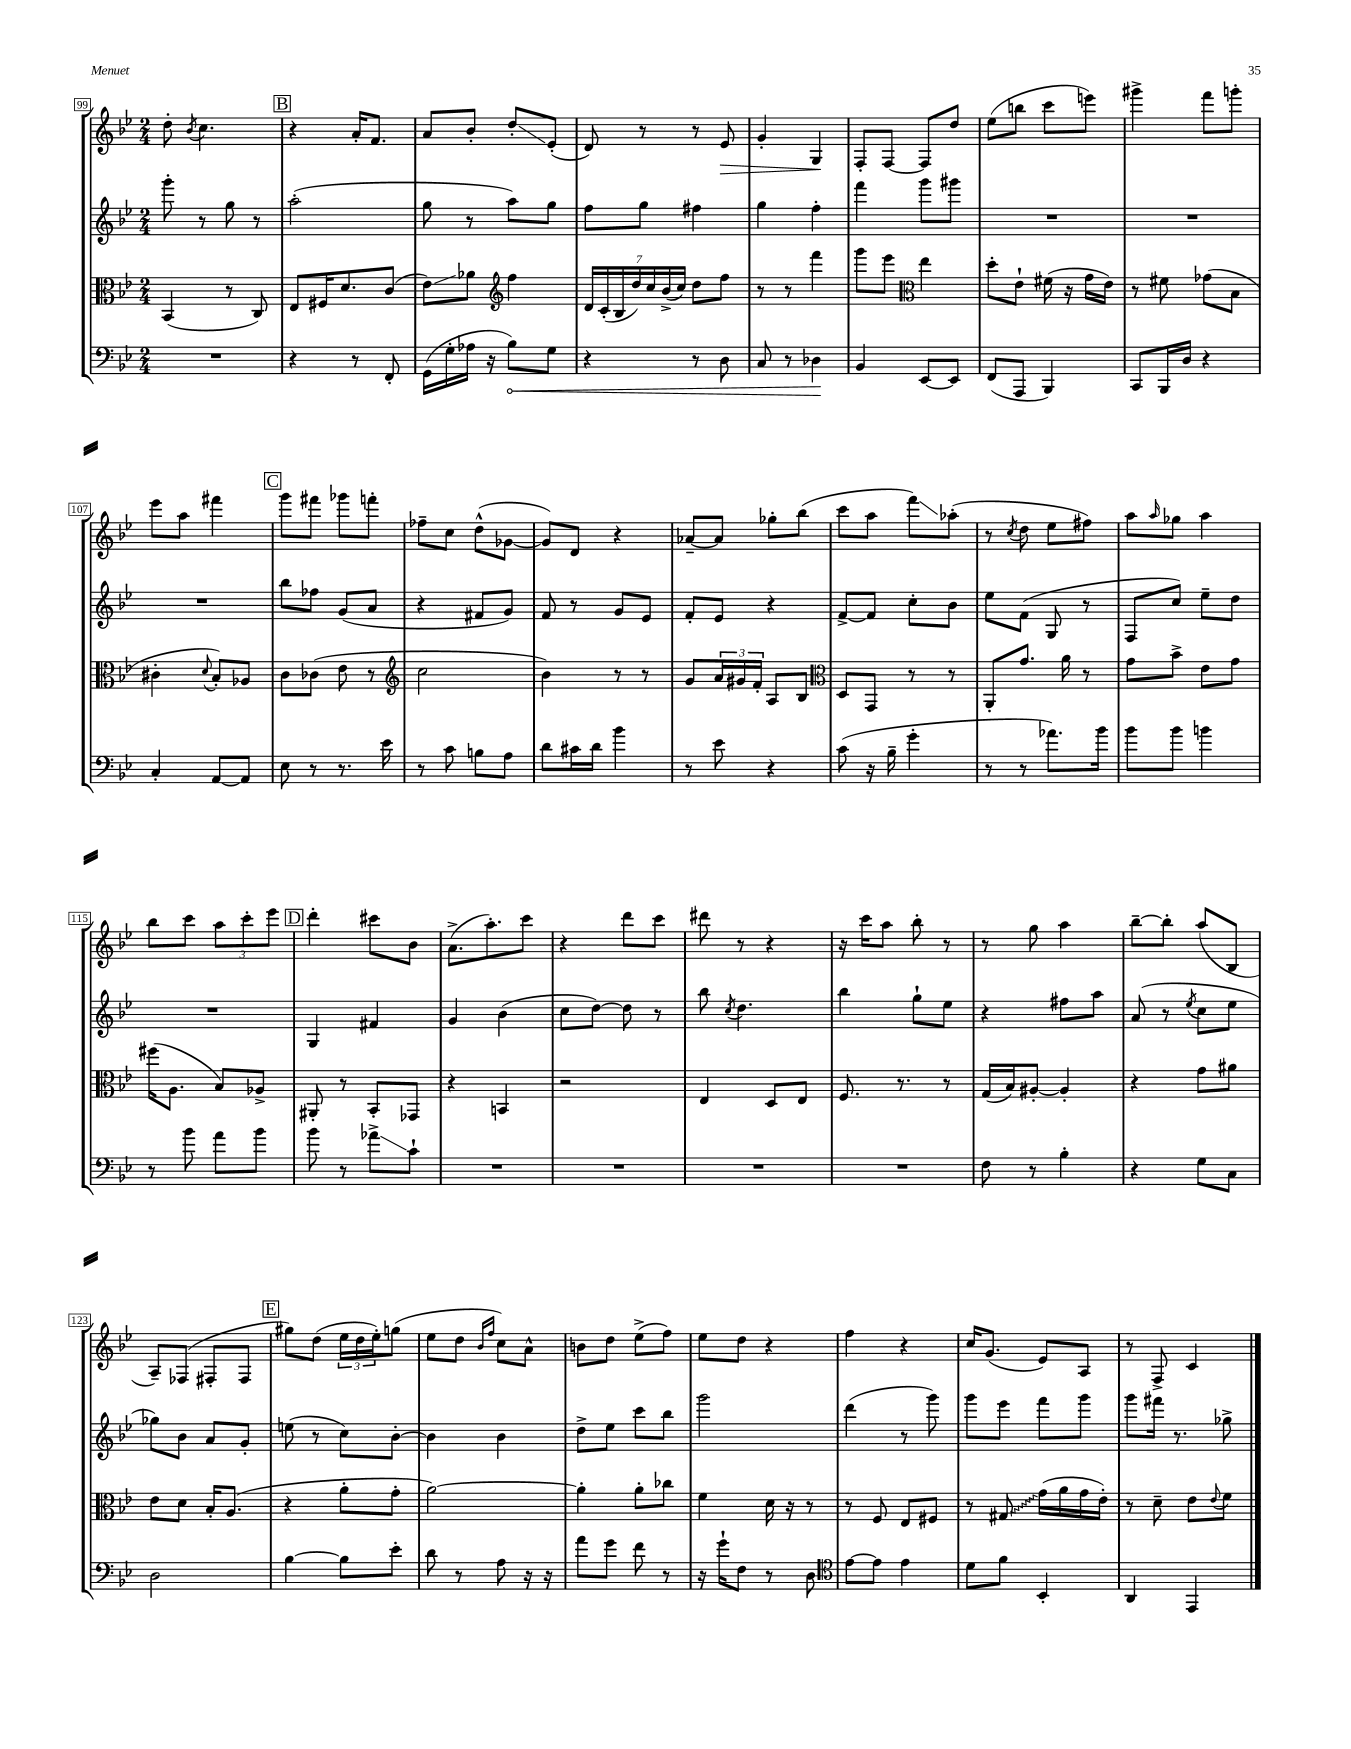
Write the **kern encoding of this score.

**kern	**kern	**kern	**kern
*staff4	*staff3	*staff2	*staff1
*clefF4	*clefC3	*clefG2	*clefG2
*k[b-e-]	*k[b-e-]	*k[b-e-]	*k[b-e-]
*M2/4	*M2/4	*M2/4	*M2/4
2r	(4BB-/	8ggg'\	8dd'\
.	.	.	8qb-/
.	.	8r	4.cc\
.	8r	8gg\	.
.	8C/)	8r	.
=	=	=	=
4r	8E-/L	(2aa'\	4r
.	16F#/K	.	.
.	8.d/	.	.
8r	.	.	16a'/LK
.	.	.	8.f/J
8FF'/	(8c/J	.	.
=	=	=	=
(16GG\LL	8e-\L)	8gg\	8a/L
16G'\	.	.	.
16A-\JJ	8a-\J	8r	8b-'/J
16r	.	.	.
*	*clefG2	*	*
8B-\L)	4ff\	8aa\L)	8dd'/L
8G\J	.	8gg\J	(8e-'/J
=	=	=	=
4r	28d/LL	8ff\L	8d/)
.	(28c'/	.	.
.	28B-/	.	.
.	28dd/)	.	.
.	.	8gg\J	8r
.	28cc/	.	.
.	(28b-^/	.	.
.	28cc/JJ)	.	.
8r	8dd\L	4ff#\	8r
8D\	8ff\J	.	8e-/
=	=	=	=
8C/	8r	4gg\	4g'/
8r	8r	.	.
4D-\	4fff\	4ff'\	4G/
=	=	=	=
4BB-/	8ggg\L	4fff\	8F'/L
.	8eee-\J	.	[8F/J
*	*clefC3	*	*
[8EE-/L	4ee-\	8ggg\L	8F/]L
8EE-/]J	.	8ggg#\J	8dd/J
=	=	=	=
(8FF/L	8dd'\L	2r	(8ee-\L
8AAA/J	8e-`\J	.	8bb\J
4BBB-/)	(16f#\	.	8ccc\L
.	16r	.	.
.	16g\LL	.	8eee\J)
.	16e-\JJ)	.	.
=	=	=	=
8CC/L	8r	2r	4ggg#^\
16BBB-/L	8f#\	.	.
16D/JJ	.	.	.
4r	(8g-\L	.	8fff\L
.	8B-\J	.	8ggg'\J
=	=	=	=
4C'/	4c#'\	2r	8eee-\L
.	.	.	8aa\J
.	8qqd/	.	.
[8AA/L	8B-'/L)	.	4fff#\
8AA/]J	8A-/J	.	.
=	=	=	=
8E-\	8c\L	8bb-\L	8ggg\L
8r	(8c-\J	8ff-\J	8fff#\J
8.r	8e-\	(8g/L	8ggg-\L
.	8r	8a/J	8fff'\J
16e-\	.	.	.
=	=	=	=
*	*clefG2	*	*
8r	2cc\	4r	8ff-~\L
8c\	.	.	8cc\J
8B\L	.	8f#/L	(8dd^^\L
8A\J	.	8g/J)	[8g-\J
=	=	=	=
8d\L	4b-\)	8f/	8g-/]L)
16c#\L	.	8r	8d/J
16d\JJ	.	.	.
4b-\	8r	8g/L	4r
.	8r	8e-/J	.
=	=	=	=
8r	8g/L	8f'/L	[8a-~/L
8e-\	24a/L	8e-/J	8a-/]J
.	24g#/	.	.
.	24f'/JJ	.	.
4r	8A/L	4r	8gg-'\L
.	8B-/J	.	(8bb-\J
=	=	=	=
*	*clefC3	*	*
(8c\	8D/L	[8f^/L	8ccc\L
16r	8GG/J	8f/]J	8aa\J
16B-~\	.	.	.
4g'\	8r	8cc'\L	8fff\L)
.	8r	8b-\J	(8aa-'\J
=	=	=	=
8r	8AA'/L	8ee-\L	8r
.	.	.	8qcc/
8r	8.g/J	(8f\J	8dd\
8.a-\L)	.	8G/	8ee-\L
.	16a\	.	.
.	8r	8r	8ff#\J)
16b-\Jk	.	.	.
=	=	=	=
8b-\L	8g\L	8F/L	8aa\L
.	.	.	16qqaa/
8b-\J	8b-^\J	8cc/J)	8gg-\J
4b\	8e-\L	8ee-~\L	4aa\
.	8g\J	8dd\J	.
=	=	=	=
8r	(16ff#\LK	2r	8bb-\L
.	8.A\J	.	.
8b-\	.	.	8ccc\J
8a\L	8B-/L)	.	12aa\L
.	.	.	12ccc'\
8b-\J	8A-^/J	.	.
.	.	.	12eee-\J
=	=	=	=
8b-\	8AA#'/	4G/	4ddd'\
8r	8r	.	.
8a-^\L	8BB-'/L	4f#/	8ccc#\L
8c`\J	8GG-/J	.	8b-\J
=	=	=	=
2r	4r	4g/	(8.a^\L
.	.	.	8.aa'\)
.	4BB/	(4b-\	.
.	.	.	8ccc\J
=	=	=	=
2r	2r	8cc\L	4r
.	.	[8dd\J)	.
.	.	8dd\]	8ddd\L
.	.	8r	8ccc\J
=	=	=	=
2r	4E-/	8bb-\	8ddd#\
.	.	8qcc/	.
.	.	4.dd\	8r
.	8D/L	.	4r
.	8E-/J	.	.
=	=	=	=
2r	8.F/	4bb-\	16r
.	.	.	16ccc\LK
.	.	.	8aa\J
.	8.r	.	.
.	.	8gg`\L	8bb-'\
.	8r	8ee-\J	8r
=	=	=	=
8F\	(16G/LL	4r	8r
.	16B-/J)	.	.
8r	[8A#'/J	.	8gg\
4B-'\	4A#'/]	8ff#\L	4aa\
.	.	8aa\J	.
=	=	=	=
4r	4r	(8a/	[8bb-~\L
.	.	8r	8bb-'\]J
.	.	8qee-/	.
8G\L	8g\L	8cc\L	(8aa/L
8C\J	8a#\J	8ee-\J	8B-/J
=	=	=	=
2D\	8e-\L	8gg-\L)	8A~/L)
.	8d\J	8b-\J	(8F-/J
.	16B-'/LK	8a/L	8F#'/L
.	(8.A/J	.	.
.	.	8g'/J	8F#/J
=	=	=	=
[4B-\	4r	(8ee\	8gg#\L)
.	.	8r	(8dd\J
8B-\]L	8a'\L	8cc\L)	24ee-\LL
.	.	.	24dd\
.	.	.	24ee-'\J)
8e-'\J	8g'\J	[8b-'\J	(8gg\J
=	=	=	=
8d\	[2a\)	4b-\]	8ee-\L
8r	.	.	8dd\J
.	.	.	16qqb-/LL
.	.	.	16qqff/JJ
8A\	.	4b-\	8cc\L)
16r	.	.	8a^^\J
16r	.	.	.
=	=	=	=
8a\L	4a'\]	8dd^\L	8b\L
8g\J	.	8ee-\J	8dd\J
8f\	8a'\L	8ccc\L	(8ee-^\L
8r	8cc-\J	8bb-\J	8ff\J)
=	=	=	=
16r	4f\	2ggg\	8ee-\L
16g`\LK	.	.	.
8F\J	.	.	8dd\J
8r	16d\	.	4r
.	16r	.	.
8D\	8r	.	.
=	=	=	=
*clefC4	*	*	*
[8e-\L	8r	(4ddd\	4ff\
8e-\]J	8F/	.	.
4e-\	8E-/L	8r	4r
.	8F#/J	8ggg\)	.
=	=	=	=
8d\L	8r	8ggg\L	16cc/LK
.	.	.	(8.g/J
8f\J	8G#/	8eee-\J	.
4BB-'/	(16g\LL	8fff\L	8e-/L)
.	16a\	.	.
.	16g\	8ggg\J	8A/J
.	16e-'\JJ)	.	.
=	=	=	=
4AA/	8r	8ggg\L	8r
.	8d~\	16fff#\Jk	8F^/
.	.	8.r	.
4EE-/	8e-\L	.	4c/
.	8qqe-/	.	.
.	8f\J	8gg-^\	.
==	==	==	==
*-	*-	*-	*-
